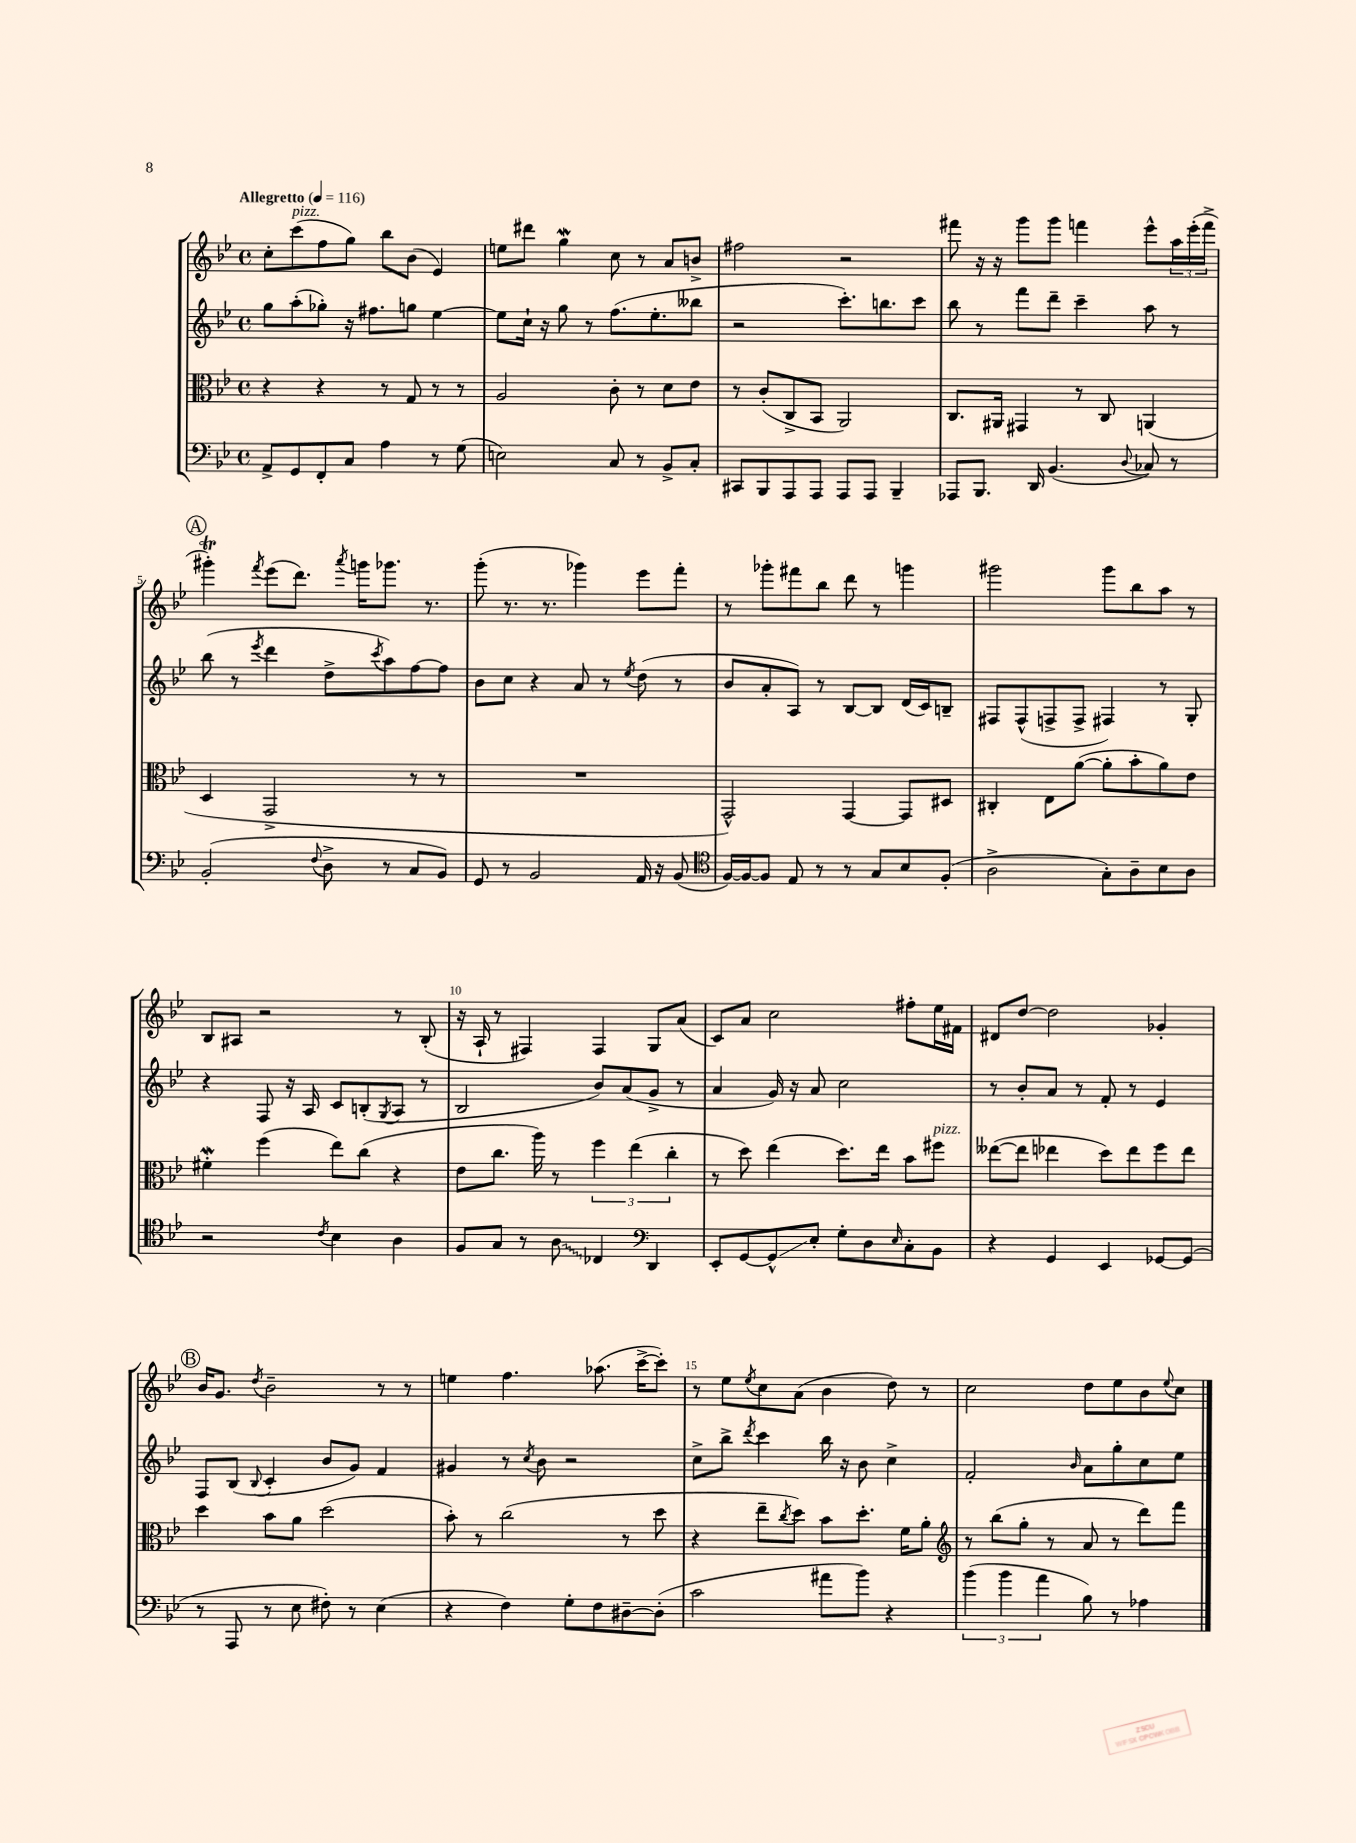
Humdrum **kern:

**kern	**kern	**kern	**kern
*staff4	*staff3	*staff2	*staff1
*clefF4	*clefC3	*clefG2	*clefG2
*k[b-e-]	*k[b-e-]	*k[b-e-]	*k[b-e-]
*M4/4	*M4/4	*M4/4	*M4/4
*met(c)	*met(c)	*met(c)	*met(c)
*MM116	*MM116	*MM116	*MM116
8AA^	4r	8gg	8cc'
8GG	.	(8aa'	(8ccc
8FF'	4r	8gg-')	8ff
8C	.	16r	8gg)
.	.	8.ff#	.
4A	8r	.	8bb-
.	8G	8gg	(8b-
8r	8r	[4ee-	4e-)
(8G	8r	.	.
=	=	=	=
2E)	2A	8ee-]	8ee
.	.	16cc`	8ddd#
.	.	16r	.
.	.	8gg	4gg
.	.	8r	.
8C	8c'	(8.ff	8cc
8r	8r	.	8r
.	.	8.ee-'	.
8BB-^	8d	.	8a
8C'	8e-	8bb--	8b^
=	=	=	=
8CC#	8r	2r	2ff#
8BBB-	(8c'	.	.
8AAA	8C^	.	.
8AAA	8BB-	.	.
8AAA	2AA)	8.ccc')	2r
8AAA	.	.	.
.	.	8.bb	.
4BBB-~	.	.	.
.	.	8ccc	.
=	=	=	=
8AAA-	8.C	8bb-	8fff#
8.BBB-	.	8r	16r
.	16AA#	.	16r
.	4GG#	8fff	8ggg
16DD	.	.	.
(4.BB-	.	8ddd~	8ggg
.	8r	4ccc~	4fff
.	8C	.	.
8qqD	.	.	.
8C-)	(4AA	8aa	8eee-^^
8r	.	8r	24aa
.	.	.	(24eee-'
.	.	.	24fff^
=	=	=	=
(2BB-'	4D	(8bb-	4ggg#')
.	.	8r	.
.	.	8qeee-	8qfff
.	2GG^	4ddd	(8eee-
.	.	.	8.ddd)
8qqF	.	.	.
8D^	.	8dd^	.
.	.	.	8qaaa
.	.	.	16ggg
.	.	8qccc	.
8r	.	8aa)	8.ggg-
8C	8r	[8ff	.
.	.	.	8.r
8BB-)	8r	8ff]	.
=	=	=	=
8GG	1r	8b-	(8ggg'
8r	.	8cc	8.r
2BB-	.	4r	.
.	.	.	8.r
.	.	8a	4ggg-)
.	.	8r	.
.	.	8qee-	.
16AA	.	(8dd	8eee-
16r	.	.	.
(8BB-	.	8r	8fff'
=	=	=	=
*clefC4	*	*	*
[16F)	2GG^^)	8b-	8r
16F_	.	.	.
8F]	.	8a'	8ggg-'
8E-	.	8A)	8fff#
8r	.	8r	8bb-
8r	[4GG	[8B-	8ddd
8G	.	8B-]	8r
8B-	8GG]	(16d	4ggg
.	.	16c)	.
(8F'	8D#	8B~	.
=	=	=	=
2A^	4C#'	8F#	2ggg#
.	.	(8F#^^	.
.	8E-	8F^	.
.	([8a	8F^	.
8G')	8a']	4F#)	8ggg#
8A~	8b-'	.	8bb-
8B-	8a)	8r	8aa
8A	8e-	8G'	8r
=	=	=	=
2r	4f#'	4r	8B-
.	.	.	8A#
.	(4ff	8F	2r
.	.	16r	.
.	.	16A	.
8qc	.	.	.
4B-	8ee-)	8c	.
.	(8cc	(8B'	.
.	.	8qG	.
4A	4r	8A	8r
.	.	8r	(8B-'
=	=	=	=
8F	8e-	2B-	16r
.	.	.	16A`
8G	8.cc	.	8r
8r	.	.	4F#)
.	16aa)	.	.
8A	8r	.	.
4C-	6ff	8b-)	4F#
.	.	(8a	.
.	(6ee-	.	.
*clefF4	*	*	*
4DD	.	8g^	8G
.	6cc'	.	.
.	.	8r	(8a
=	=	=	=
8EE-'	8r	4a	8c)
[8GG	8dd)	.	8a
8GG^^]	(4ee-	16g)	2cc
.	.	16r	.
8E-'	.	8a	.
8G'	8.dd)	2cc	.
8D	.	.	.
.	16ee-	.	.
16qqE-	.	.	.
8C'	8b-	.	8ff#'
8BB-	8ff#	.	16ee-
.	.	.	16f#
=	=	=	=
4r	([8ee--	8r	8d#
.	8ee--]	8b-'	[8dd
4GG	4ee-	8a	2dd]
.	.	8r	.
4EE-	8dd)	8f'	.
.	8ee-	8r	.
[8GG-	8ff	4e-	4g-'
(8GG-]	8ee-	.	.
=	=	=	=
8r	4dd	8F	16b-
.	.	.	8.g
8AAA	.	(8B-	.
.	.	8qqB-	8qdd
8r	8b-	4c'	2b-~
8E-	8a	.	.
8F#')	(2dd	8b-	.
8r	.	8g)	.
(4E-	.	4f	8r
.	.	.	8r
=	=	=	=
4r	8b-')	4g#	4ee
.	8r	.	.
4F)	(2cc	8r	4.ff
.	.	8qcc	.
.	.	8b-	.
8G'	.	2r	.
8F	.	.	(8.aa-
[8D#~	8r	.	.
.	.	.	[16ccc^
(8D#']	8dd	.	8ccc'])
=	=	=	=
2c	4r	8cc^	8r
.	.	8bb-^	8ee-
.	.	8qddd	8qee-
.	8ee-~	4ccc	8cc
.	8qcc	.	.
.	8dd)	.	(8a
8a#	8b-	16bb-	4b-
.	.	16r	.
8b-)	8.dd'	8b-	.
4r	.	4cc^	8dd)
.	16f	.	.
.	8a'	.	8r
=	=	=	=
*	*clefG2	*	*
(6b-	8r	2f'	2cc
.	(8bb-	.	.
6b-	.	.	.
.	8gg'	.	.
6a	.	.	.
.	8r	.	.
.	.	16qqb-	.
8B-)	8a	8a	8dd
8r	8r	8gg'	8ee-
4A-	8ddd)	8cc	8b-
.	.	.	8qqee-
.	8fff	8ee-	8cc
==	==	==	==
*-	*-	*-	*-
